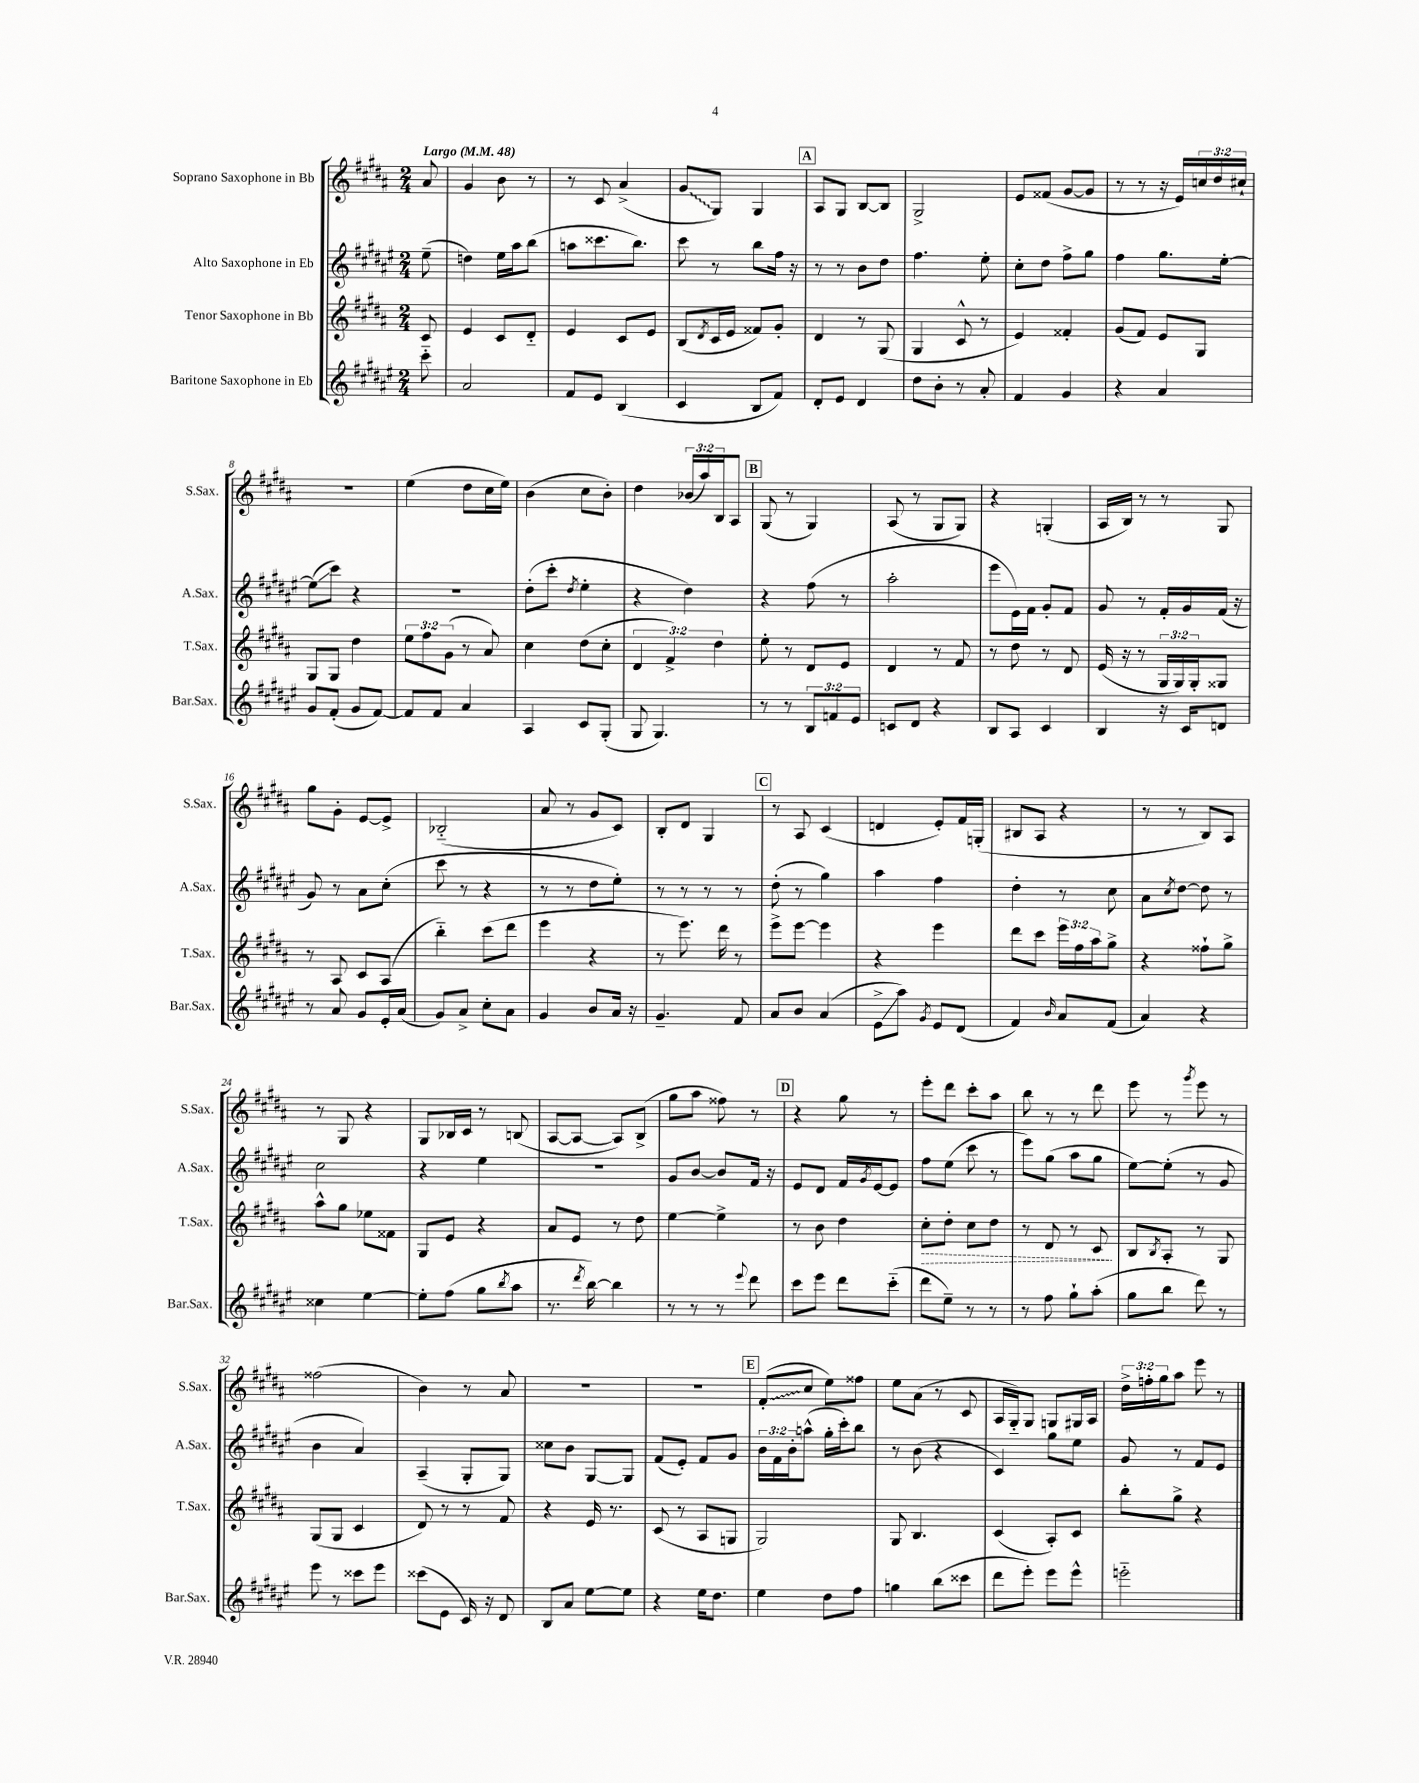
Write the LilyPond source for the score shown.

<<
\new StaffGroup <<
\new Staff = "s0" \with { instrumentName = "Soprano Saxophone in Bb" shortInstrumentName = "S.Sax." } {
    \clef treble \key b \major \numericTimeSignature \time 2/4 \override Staff.TupletNumber.text = #tuplet-number::calc-fraction-text \partial 8 \tempo "Largo" 4 = 48
    ais'8 |
    gis'4 b'8 r8 |
    r8 cis'8 ais'4->( |
    \once \override Glissando.style = #'zigzag gis'8\glissando gis8) gis4 |
    \mark \markup { \box "A" } ais8 gis8 b8~ b8 |
    gis2-> |
    e'8 fisis'8( gis'8~ gis'8 |
    r8 r8 r16 e'16) \tuplet 3/2 { c''16 dis''16 cis''16-! } |
    R2 |
    e''4( dis''8 cis''16 e''16) |
    b'4( cis''8 b'8-.) |
    dis''4 \tuplet 3/2 { bes'16( ais''16) b16 } ais8 |
    \mark \markup { \box "B" } gis8( r8 gis4) |
    ais8( r8 gis8 gis8) |
    r4 g4-.( |
    ais16 b16) r8 r8 gis8 |
    gis''8 gis'8-. e'8~ e'8-> |
    bes2-_( |
    ais'8 r8 gis'8 cis'8) |
    b8-. dis'8 gis4 |
    \mark \markup { \box "C" } r8 ais8 cis'4( |
    d'4 e'8-.) fis'16 g16-.( |
    bis8 ais8 r4 |
    r8 r8 b8) ais8 |
    r8 gis8 r4 |
    gis8 bes16 cis'16 r8 b8( |
    ais8~ ais8~ ais8) b8->( |
    gis''8 ais''8 fisis''8) r8 |
    \mark \markup { \box "D" } r4 gis''8 r8 |
    e'''8-. dis'''8 cis'''8-. ais''8 |
    b''8 r8 r8 dis'''8 |
    e'''8 r8 \acciaccatura { gis'''8 } e'''8 r8 |
    fisis''2( |
    b'4) r8 ais'8 |
    R2 |
    r2 |
    \mark \markup { \box "E" } \once \override Glissando.style = #'zigzag fis'8-.\glissando( cis''8 e''8) fisis''8 |
    e''8 ais'8( r8 cis'8 |
    ais16 gis16-_) gis8 g8 gis16 ais16 |
    \tuplet 3/2 { dis''16-> f''16-. gis''16 } ais''8 e'''8 r8 \bar "|." |
}
\new Staff = "s1" \with { instrumentName = "Alto Saxophone in Eb" shortInstrumentName = "A.Sax." } {
    \clef treble \key fis \major \numericTimeSignature \time 2/4 \override Staff.TupletNumber.text = #tuplet-number::calc-fraction-text \partial 8
    eis''8--( |
    d''4) eis''16 ais''16 b''8( |
    a''8 cisis'''8. b''8.) |
    cis'''8 r8 b''8 fis''16 r16 |
    \mark \markup { \box "A" } r8 r8 b'8 dis''8 |
    fis''4. eis''8-. |
    cis''8-. dis''8 fis''8-> gis''8 |
    fis''4 gis''8. eis''16~-. |
    eis''8\glissando( cis'''8) r4 |
    r2 |
    dis''8-.( cis'''8-. \acciaccatura { dis''8 } eis''4-. |
    r4 dis''4) |
    \mark \markup { \box "B" } r4 fis''8( r8 |
    ais''2-. |
    eis'''8 eis'16) fis'16 gis'8-. fis'8 |
    gis'8 r8 fis'16-. gis'16 fis'16( r16 |
    gis'8) r8 ais'8 cis''8-.( |
    cis'''8 r8 r4 |
    r8 r8 dis''8 eis''8-.) |
    r8 r8 r8 r8 |
    \mark \markup { \box "C" } dis''8-.( r8 gis''4) |
    ais''4 fis''4 |
    dis''4-. r8 cis''8 |
    ais'8 \acciaccatura { cis''8 } dis''8~ dis''8 r8 |
    cis''2 |
    r4 eis''4 |
    r2 |
    gis'8 b'8~ b'8 fis'16 r16 |
    \mark \markup { \box "D" } eis'8 dis'8 fis'16 \acciaccatura { gis'8 } eis'16~ eis'8 |
    fis''8 eis''8( cis'''8 r8 |
    eis'''8) gis''8( ais''8 gis''8 |
    eis''8~) eis''8-.( r8 gis'8 |
    b'4 ais'4) |
    ais4--( gis8-. gis8) |
    cisis''8 b'8 gis8~ gis8 |
    fis'8( eis'8-.) fis'8 gis'8 |
    \mark \markup { \box "E" } \tuplet 3/2 { b'16 fis'16 b'16-. } a''8-^( gis''16-. cis'''16-.) b''8 |
    r8 b'8( r4 |
    cis'4) gis''8 eis''8 |
    gis'8 r8 fis'8 eis'8 \bar "|." |
}
\new Staff = "s2" \with { instrumentName = "Tenor Saxophone in Bb" shortInstrumentName = "T.Sax." } {
    \clef treble \key b \major \numericTimeSignature \time 2/4 \override Staff.TupletNumber.text = #tuplet-number::calc-fraction-text \partial 8
    cis'8 |
    e'4 cis'8 dis'8-_ |
    e'4 cis'8 e'8 |
    b8( \acciaccatura { dis'8 } cis'16 e'16 fisis'8) gis'8-. |
    \mark \markup { \box "A" } dis'4 r8 gis8( |
    gis4 cis'8-^ r8 |
    e'4) fisis'4-. |
    gis'8( fis'8) e'8 gis8 |
    gis8 gis8 dis''4 |
    \tuplet 3/2 { e''8 fis''8 gis'8( } r8 ais'8) |
    cis''4 dis''8( cis''8-. |
    \tuplet 3/2 { dis'4 fis'4->) dis''4 } |
    \mark \markup { \box "B" } e''8-. r8 dis'8 e'8 |
    dis'4 r8 fis'8 |
    r8 dis''8 r8 dis'8 |
    e'16( r16 r8 \tuplet 3/2 { gis16 gis16) gis16-. } gisis8 |
    r8 ais8 cis'8 ais8( |
    b''4-_) cis'''8( dis'''8 |
    e'''4 r4 |
    r8 e'''8.) dis'''16 r8 |
    \mark \markup { \box "C" } e'''8-> e'''8~ e'''4 |
    r4 e'''4 |
    dis'''8 cis'''8 \tuplet 3/2 { e'''16 fis''16 ais''16 } gis''8-> |
    r4 fisis''8-! gis''8-> |
    ais''8-^ gis''8 ees''8 fisis'8 |
    gis8 e'8 r4 |
    ais'8 e'8 r8 dis''8 |
    e''4~ e''4-> |
    \mark \markup { \box "D" } r8 b'8 dis''4 |
    \once \override Hairpin.style = #'dashed-line cis''8-.\> dis''8-. cis''8 dis''8 |
    r8 dis'8 r8 cis'8\! |
    b8 \acciaccatura { b8 } ais8-. r8 gis8 |
    gis8( gis8 cis'4 |
    dis'8) r8 r8 fis'8 |
    r4 e'16 r8. |
    cis'8( r8 ais8 g8 |
    \mark \markup { \box "E" } gis2) |
    gis8 b4. |
    cis'4( ais8-.) cis'8 |
    b''8-. gis''8-> r4 \bar "|." |
}
\new Staff = "s3" \with { instrumentName = "Baritone Saxophone in Eb" shortInstrumentName = "Bar.Sax." } {
    \clef treble \key fis \major \numericTimeSignature \time 2/4 \override Staff.TupletNumber.text = #tuplet-number::calc-fraction-text \partial 8
    cis'''8-_ |
    ais'2 |
    fis'8 eis'8 b4( |
    cis'4 b8 fis'8) |
    \mark \markup { \box "A" } dis'8-. eis'8 dis'4 |
    dis''8 b'8-. r8 ais'8-. |
    fis'4 gis'4 |
    r4 ais'4 |
    gis'8 fis'8-.( gis'8 fis'8~) |
    fis'8 fis'8 ais'4 |
    ais4 cis'8 gis8-.( |
    gis8 gis4.) |
    \mark \markup { \box "B" } r8 r8 \tuplet 3/2 { b8 f'8 eis'8 } |
    c'8 dis'8 r4 |
    b8 ais8 cis'4 |
    b4 r16 cis'16 d'8 |
    r8 ais'8 gis'8 eis'16-. ais'16( |
    gis'8) ais'8-> cis''8-. ais'8 |
    gis'4 b'8 ais'16 r16 |
    gis'4.-- fis'8 |
    \mark \markup { \box "C" } ais'8 b'8 ais'4( |
    eis'8->\glissando ais''8) \acciaccatura { gis'8 } eis'8 dis'8( |
    fis'4) \grace { b'16 } ais'8 fis'8( |
    ais'4) r4 |
    cisis''4 eis''4~ |
    eis''8-. fis''8( gis''8 \acciaccatura { b''8 } ais''8 |
    r8. \acciaccatura { dis'''8 } b''16~) b''4 |
    r8 r8 r8 \appoggiatura { eis'''8 } dis'''8 |
    \mark \markup { \box "D" } cis'''8 eis'''8 dis'''8 cis'''8-_( |
    dis'''8 eis''8--) r8 r8 |
    r8 fis''8 gis''8-! ais''8-.( |
    gis''8 b''8 dis'''8) r8 |
    eis'''8 r8 cisis'''8 eis'''8 |
    cisis'''8( eis'8 cis'16) r16 dis'8 |
    b8 ais'8 eis''8~ eis''8 |
    r4 eis''16 dis''8. |
    \mark \markup { \box "E" } eis''4 dis''8 fis''8 |
    g''4 b''8( cisis'''8 |
    dis'''8 eis'''8-.) eis'''8 eis'''8-^ |
    e'''2-_ \bar "|." |
}
>>
>>
